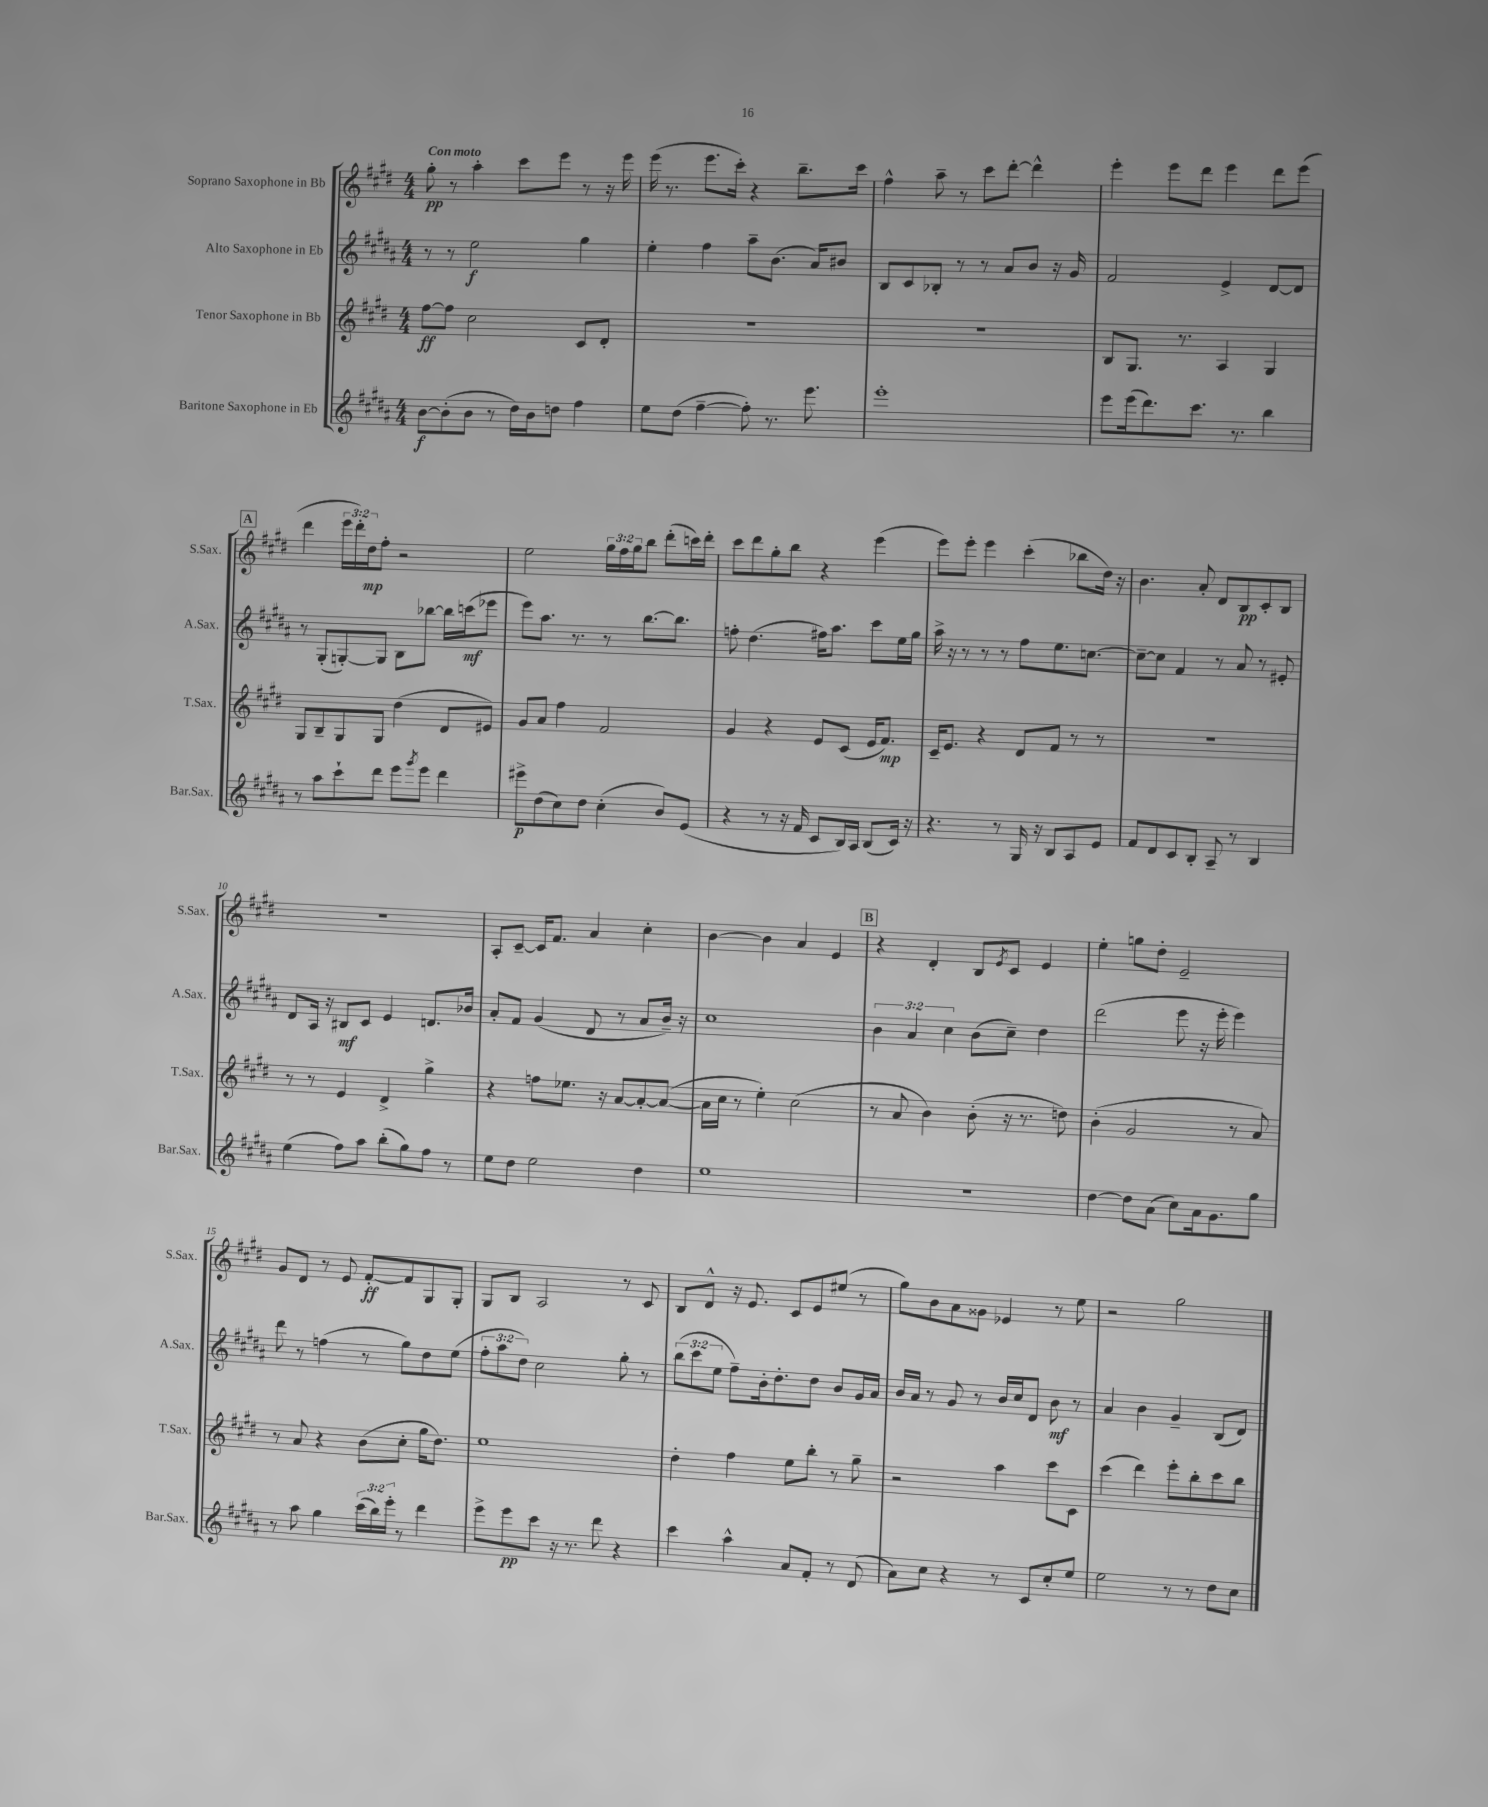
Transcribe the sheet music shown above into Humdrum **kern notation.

**kern	**kern	**kern	**kern
*staff4	*staff3	*staff2	*staff1
*clefG2	*clefG2	*clefG2	*clefG2
*k[f#c#g#d#a#]	*k[f#c#g#d#]	*k[f#c#g#d#a#]	*k[f#c#g#d#]
*M4/4	*M4/4	*M4/4	*M4/4
[8b	[8ff#	8r	8gg#'
(8b']	8ff#]	8r	8r
8b	2cc#	2ee	4aa'
8r	.	.	.
16dd#)	.	.	8ccc#
16b	.	.	.
8dd	.	.	8eee
4ff#	8c#	4gg#	8r
.	8d#'	.	16r
.	.	.	16eee
=	=	=	=
8ee	1r	4ee'	(16eee
.	.	.	8.r
(8dd#	.	.	.
[4ff#~	.	4ff#	8.eee
.	.	.	16ccc#')
8ff#'])	.	8aa#~	4r
8.r	.	(8.b	.
.	.	.	8.bb~
8.eee	.	16a#)	.
.	.	8b#	.
.	.	.	16ccc#
=	=	=	=
1eee'	1r	8B	4ff#^^
.	.	8c#	.
.	.	8B-'	8aa~
.	.	8r	8r
.	.	8r	8ccc#
.	.	8a#	[8ddd#'
.	.	8b	4ddd#^^]
.	.	16r	.
.	.	16g#	.
=	=	=	=
8eee	8B	2f#	4eee'
(16eee	8.G#	.	.
8.ddd#)	.	.	.
.	.	.	8eee
.	8.r	.	.
8.ccc#	.	.	8ddd#
.	4A	4e^	4eee
8.r	.	.	.
4bb	4G#	[8d#	8ddd#
.	.	8d#]	(8eee
=	=	=	=
8r	8G#	8r	4ddd#
8aa#	8B~	(8G#'	.
8ccc#`	8G#	[8G')	24eee
.	.	.	24ddd#')
.	.	.	24dd#
8ddd#	8G#	8G]	8ff#'
8eee	(4dd#	8B	2r
8qggg#	.	.	.
8eee	.	[8bb-	.
4ddd#	8d#	16bb-]	.
.	.	(16ccc	.
.	8e#)	8eee-	.
=	=	=	=
8eee#^	8g#	8eee)	2ee
(8dd#	8a	8.aa#	.
8cc#)	4ff#	.	.
.	.	8.r	.
8dd#	.	.	.
(4cc#'	2f#	8r	24gg#
.	.	.	24ff#
.	.	.	24gg#
.	.	[8.bb	8bb
8b)	.	.	(8ddd#'
.	.	8.bb]	.
(8e	.	.	16ccc)
.	.	.	16ddd#'
=	=	=	=
4r	4g#	8ff'	8ccc#
.	.	(4.dd#	8ddd#
8r	4r	.	8gg#'
16r	.	.	8bb
16f#	.	.	.
8c#	8e	16ff#)	4r
.	.	8.aa#	.
16B)	(8c#	.	.
16A#	.	.	.
(8B	16e	8ccc#	(4eee
.	8.f#)	.	.
16c#)	.	16ee	.
16r	.	16gg#	.
=	=	=	=
4.r	16c#~	16aa#^	8eee)
.	8.e	16r	.
.	.	8r	8eee'
.	4r	8r	4eee
8r	.	8r	.
16G#	8d#	8ff#	(4ccc#'
16r	.	.	.
8B	8f#	8.ee	.
8A#	8r	.	8bb-
.	.	[8.cc	.
8e	8r	.	16dd#)
.	.	.	16r
=	=	=	=
8f#	1r	8cc~_	4.b
8d#	.	8cc]	.
8c#	.	4f#	.
8B'	.	.	8a'
8A#~	.	8r	8d#
8r	.	8a#	8B
4B	.	8r	8c#'
.	.	8e#'	8B
=	=	=	=
(4ee	8r	8d#	1r
.	8r	16A#	.
.	.	16r	.
8ff#)	4e	8B#	.
8aa#	.	8c#	.
(8bb'	4d#^	4e	.
8gg#)	.	.	.
8ff#	4gg#^	8.d	.
8r	.	.	.
.	.	16b-	.
=	=	=	=
8ee	4r	8a#'	8A'
8dd#	.	8f#	[8c#~
2ee	8ff	(4g#	16c#]
.	.	.	8.f#
.	8.ee-	.	.
.	.	8d#	4a
.	16r	.	.
.	[8a	8r	.
4dd#	8a'_	8a#	4cc#'
.	(8a_	16b~)	.
.	.	16r	.
=	=	=	=
1ee	16a]	1cc#	[4b
.	16cc#	.	.
.	8r	.	.
.	4ee')	.	4b]
.	(2cc#	.	4a
.	.	.	4e
=	=	=	=
1r	8r	6b	4r
.	8a	.	.
.	.	6a#	.
.	4b)	.	4d#'
.	.	6cc#	.
.	(8b'	(8b	8B
.	.	.	8qe
.	16r	8cc#~)	8c#
.	8.r	.	.
.	.	4dd#	4e
.	8dd)	.	.
=	=	=	=
[4dd#	(4b'	(2ddd#	4ee'
8dd#]	2g#	.	8gg
(8a#	.	.	8dd#'
8cc#)	.	8eee	2e~
16a#	.	16r	.
8.g#	.	16eee'	.
.	8r	4eee)	.
8gg#	8a)	.	.
=	=	=	=
8r	8r	8ddd#	8g#
8aa#	8a	8r	8d#
4gg#	4r	(4ff	8r
.	.	.	8e
(24ccc#	(8b	8r	[8f#'
24bb)	.	.	.
24eee'	.	.	.
8r	8cc#'	8gg#)	8f#]
4ddd#	16gg#	8dd#	8G#
.	8.dd#)	.	.
.	.	(8ee	8G#'
=	=	=	=
8eee^	1ee	12ff#'	8G#
.	.	12aa#	.
8eee	.	.	8B
.	.	12dd#)	.
8ccc#	.	2cc#	2A
16r	.	.	.
8.r	.	.	.
8ddd#	.	.	.
4r	.	8gg#'	8r
.	.	8r	8c#
=	=	=	=
4ccc#	4dd#'	(12bb	8B
.	.	12ccc#	.
.	.	.	8d#^^
.	.	12ee	.
4aa#^^	4ff#	8ff#~)	16r
.	.	.	8.e
.	.	16b'	.
.	.	8.dd#'	.
8a#	8ee	.	8c#
8f#'	8bb'	8dd#	8e
8r	8r	8b	(8ee#
(8d#	8gg#~	16g#	8r
.	.	16a#	.
=	=	=	=
8a#)	2r	16b	8gg#)
.	.	16a#	.
8cc#	.	8r	8b
4r	.	8g#	8a
.	.	8r	8g##
8r	4aa	16b	4e-
.	.	16cc#	.
8c#	.	8d#	.
8cc#'	8ccc#	8b	8r
8ee	8c#	8r	8ee
=	=	=	=
2ee	(4ccc#	4a#	2r
.	4ddd#)	4b	.
8r	8eee'	4g#~	2gg#
8r	8bb'	.	.
8dd#	8ccc#	(8B	.
8cc#	8bb	8d#)	.
==	==	==	==
*-	*-	*-	*-
